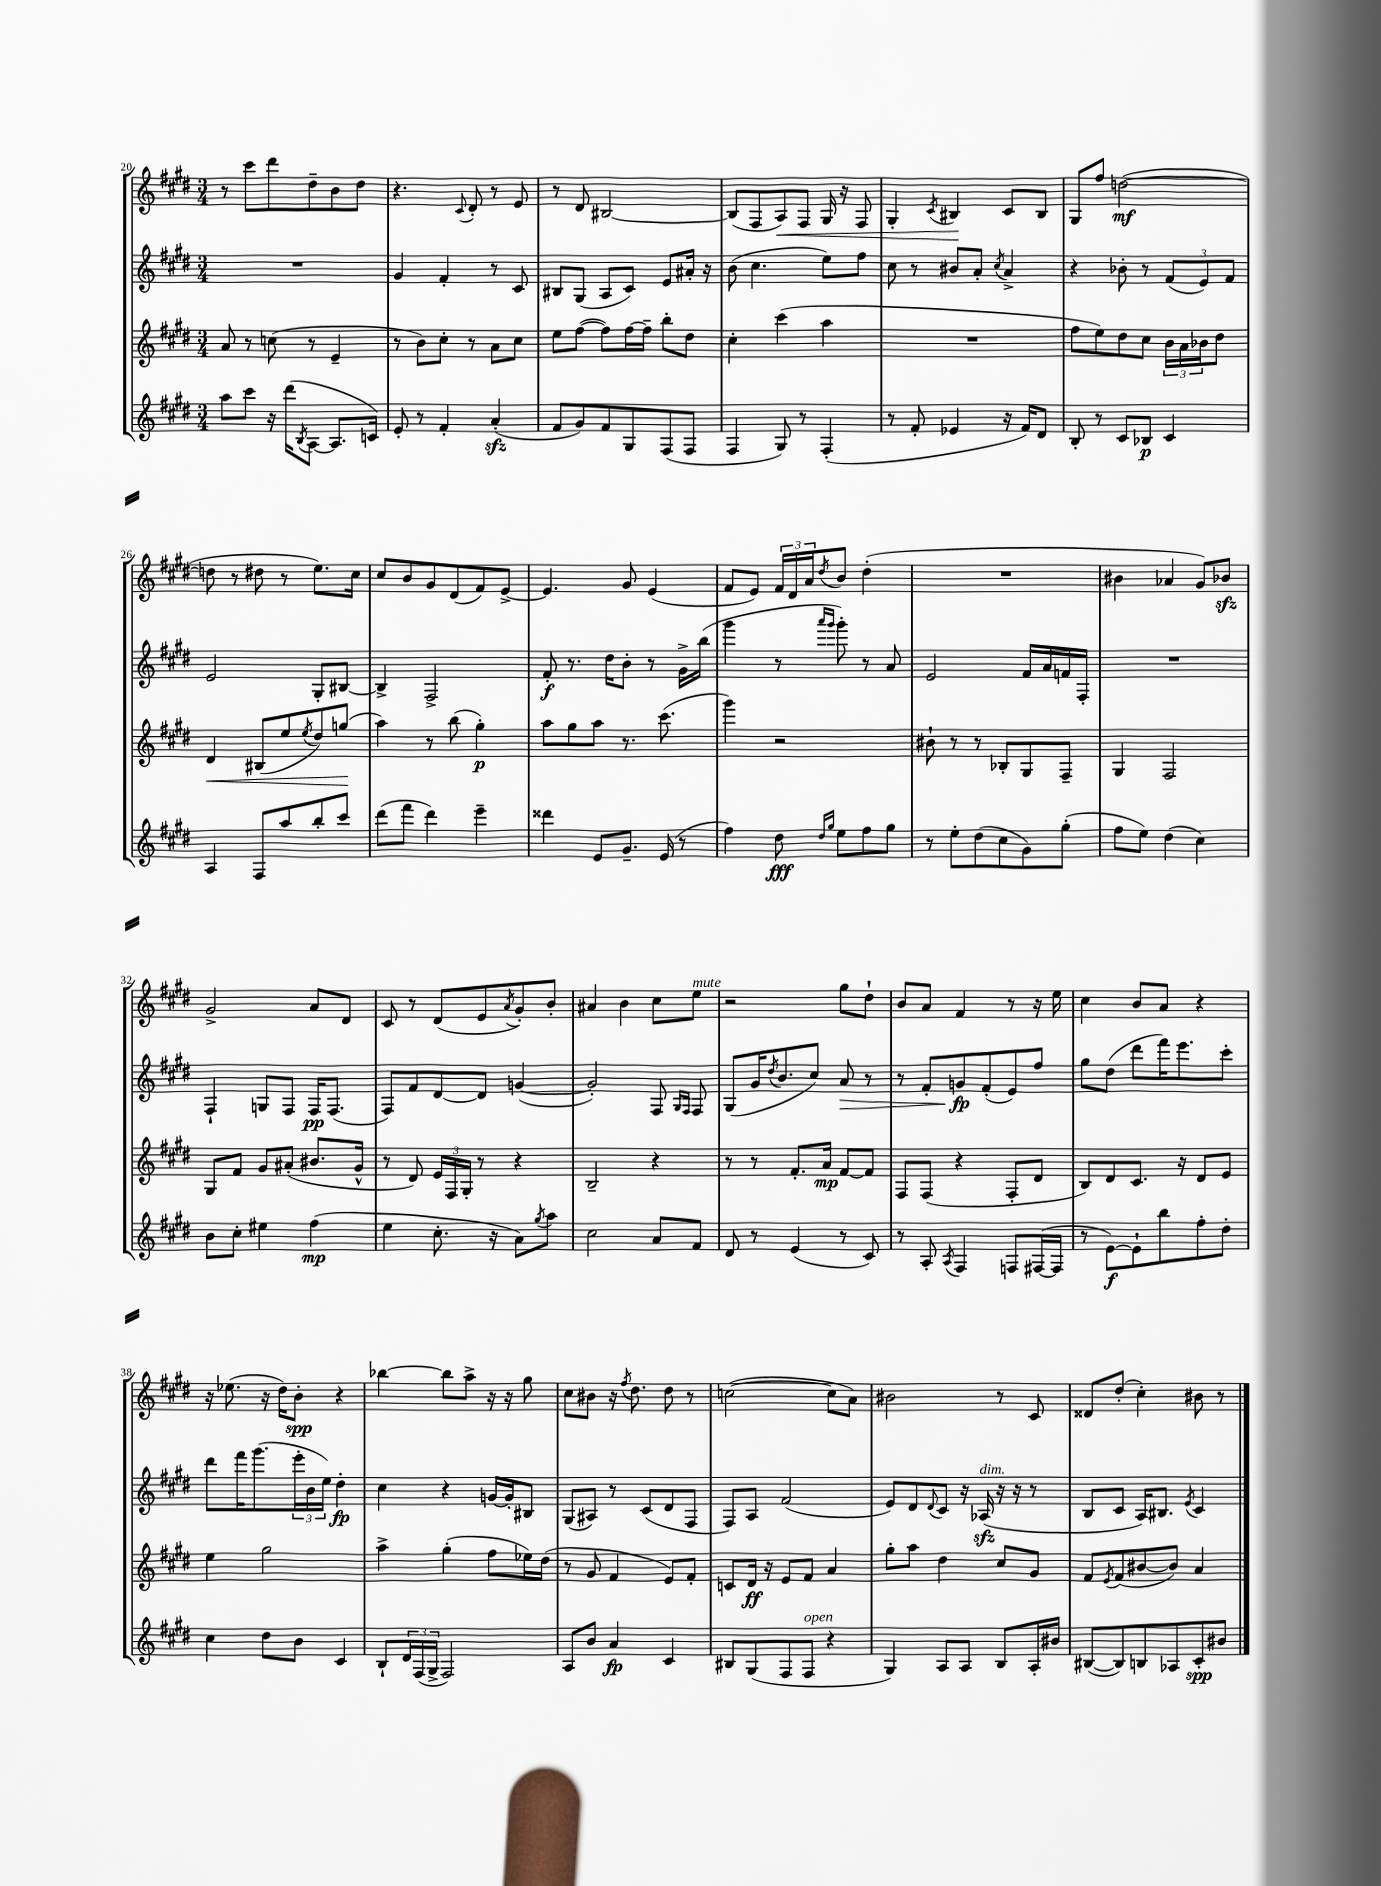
<<
\new StaffGroup <<
\new Staff = "s0" {
    \clef treble \key e \major \numericTimeSignature \time 3/4
    r8 cis'''8 dis'''8 dis''8-- b'8 dis''8 |
    r4. \appoggiatura { cis'8 } dis'8-. r8 e'8 |
    r8 dis'8 bis2~ |
    bis8( fis8 a8\<) fis8 gis16 r16 fis8 |
    gis4-. \acciaccatura { cis'8 } bis4\! cis'8 bis8 |
    gis8 fis''8 d''2~\mf( |
    d''8 r8 dis''8 r8 e''8.) cis''16 |
    cis''8 b'8 gis'8 dis'8( fis'8) e'8~-> |
    e'4. gis'8 e'4( |
    fis'8 e'8) \tuplet 3/2 { fis'16 dis'16 a'16 } \acciaccatura { dis''8 } b'8 dis''4-.( |
    R2. |
    bis'4 aes'4 gis'8) bes'8\sfz |
    gis'2-> a'8 dis'8 |
    cis'8 r8 dis'8( e'8 \acciaccatura { a'8 } gis'8-.) b'8-. |
    ais'4 b'4 cis''8 e''8^\markup { \italic "mute" } |
    r2 gis''8 dis''8-! |
    b'8 a'8 fis'4 r8 r16 e''16 |
    cis''4 b'8 a'8 r4 |
    r16 ees''8.( r16 dis''16) b'8-.\spp r4 |
    bes''4~ bes''8 a''8-> r16 r16 gis''8 |
    cis''8 bis'8 r16 \acciaccatura { fis''8 } dis''8. dis''8 r8 |
    c''2~( c''8 a'8) |
    bis'2 r8 cis'8 |
    disis'8 dis''8-.( cis''4-.) bis'8 r8 \bar "|." |
}
\new Staff = "s1" {
    \clef treble \key e \major \numericTimeSignature \time 3/4
    R2. |
    gis'4 fis'4-. r8 cis'8 |
    bis8 gis8( a8 cis'8) e'8 ais'16-. r16 |
    b'8( cis''4. e''8) fis''8 |
    cis''8 r8 bis'8 a'8-. \acciaccatura { cis''8 } a'4-> |
    r4 bes'8-. r8 \tuplet 3/2 { fis'8( e'8) fis'8 } |
    e'2 gis8-. bis8~ |
    bis4-> fis2-> |
    fis'8-.\f r8. dis''16 b'8-. r8 gis'16-> b''16( |
    gis'''4 r8 \grace { a'''16 gis'''16 } gis'''8-.) r8 a'8 |
    e'2 fis'16 a'16 f'16 fis16-. |
    R2. |
    fis4-! g8 fis8 fis16\pp fis8.( |
    fis8) fis'8 dis'8~ dis'8 g'4~( |
    g'2-.) fis8 \grace { gis16 fis16 } fis8 |
    gis8( gis'16 \acciaccatura { dis''8 } b'8. cis''8) a'8\> r8 |
    r8 fis'8-. g'8\fp\! fis'8-.( e'8) fis''8 |
    gis''8 dis''8( dis'''8 fis'''16) e'''8. cis'''8-. |
    dis'''8 fis'''16 gis'''8.( \tuplet 3/2 { e'''16-. b'16 e''16) } dis''4-.\fp |
    cis''4 r4 g'16~ g'16-. bis8 |
    gis8( ais8) r8 cis'8( dis'8 fis8 |
    fis8) a8 fis'2( |
    e'8) dis'8 \appoggiatura { dis'8 } cis'8 r16 aes16\sfz^\markup { \italic "dim." }( r16 r16 r8 |
    b8 cis'8 a16) bis8. \acciaccatura { e'8 } cis'4 \bar "|." |
}
\new Staff = "s2" {
    \clef treble \key e \major \numericTimeSignature \time 3/4
    a'8 r8 c''8( r8 e'4-- |
    r8 b'8) cis''8-. r8 a'8 cis''8 |
    e''8 fis''8~( fis''8) fis''16~ fis''16-- b''8-. dis''8 |
    cis''4-. cis'''4( a''4 |
    R2. |
    fis''8 e''8) dis''8 cis''8 \tuplet 3/2 { b'16 a'16 bes'16 } dis''8 |
    dis'4\< bis8( e''8 \acciaccatura { e''8 } dis''8) g''8\!( |
    a''4) r8 b''8( gis''4-.\p) |
    a''8 gis''8 a''8 r8. cis'''8.( |
    gis'''4) r2 |
    bis'8-! r8 r8 bes8-. gis8 fis8-- |
    gis4 fis2 |
    gis8 fis'8 gis'8 ais'8-.( bis'8. gis'16-^ |
    r8 dis'8) \tuplet 3/2 { e'16 fis16 gis16-. } r8 r4 |
    b2-- r4 |
    r8 r8 fis'8.-. a'16\mp fis'8~ fis'8 |
    fis8 fis8( r4 fis8-. dis'8 |
    b8) dis'8 cis'8. r16 dis'8 e'8 |
    e''4 gis''2 |
    a''4-> gis''4-.( fis''8 ees''16) dis''16( |
    r8 gis'8 fis'4 e'8) fis'8-. |
    c'8 dis'16\ff r16 e'8 fis'8 a'4 |
    gis''8-. a''8 dis''4 cis''8 gis'8 |
    fis'8 \acciaccatura { e'8 } fis'8( bis'8~ bis'8) a'4 \bar "|." |
}
\new Staff = "s3" {
    \clef treble \key e \major \numericTimeSignature \time 3/4
    a''8 cis'''8 r16 dis'''16( \acciaccatura { b8 } a8~ a8. c'16) |
    e'8-. r8 fis'4-. a'4-.\sfz( |
    fis'8 gis'8) fis'8 gis8 fis8( fis8 |
    fis4 gis8) r8 fis4-.( |
    r8 fis'8-. ees'4 r16 fis'16) dis'8 |
    b8-. r8 cis'8 bes8\p cis'4 |
    a4 fis8 a''8 b''8-. cis'''8 |
    dis'''8( fis'''8 dis'''4) e'''4-- |
    disis'''4 e'8 gis'8.-- e'16( r8 |
    fis''4) dis''8\fff \grace { dis''16 gis''16 } e''8 fis''8 gis''8 |
    r8 e''8-. dis''8( cis''8 gis'8) gis''8-.( |
    fis''8 e''8) dis''4( cis''4) |
    b'8 cis''8-. eis''4 fis''4\mp( |
    e''4 cis''8.-. r16 a'8) \acciaccatura { gis''8 } a''8 |
    cis''2 a'8 fis'8 |
    dis'8 r8 e'4( r8 cis'8) |
    r8 a8-. \acciaccatura { a8 } fis4 f8 fis16~( fis16 |
    r8 e'8~\f) e'8-! b''8 fis''8-. dis''8-. |
    cis''4 dis''8 b'8 cis'4 |
    b8-! \tuplet 3/2 { dis'16 fis16( gis16-> } fis2) |
    a8 b'8 a'4\fp cis'4 |
    bis8 gis8( fis8 fis8^\markup { \italic "open" } r4 |
    gis4) a8 a8 b8 a16-. bis'16 |
    bis8~( bis8) b8 aes8 cis'8-.\spp bis'8 \bar "|." |
}
>>
>>
\layout { \context { \Score currentBarNumber = #20 } }
